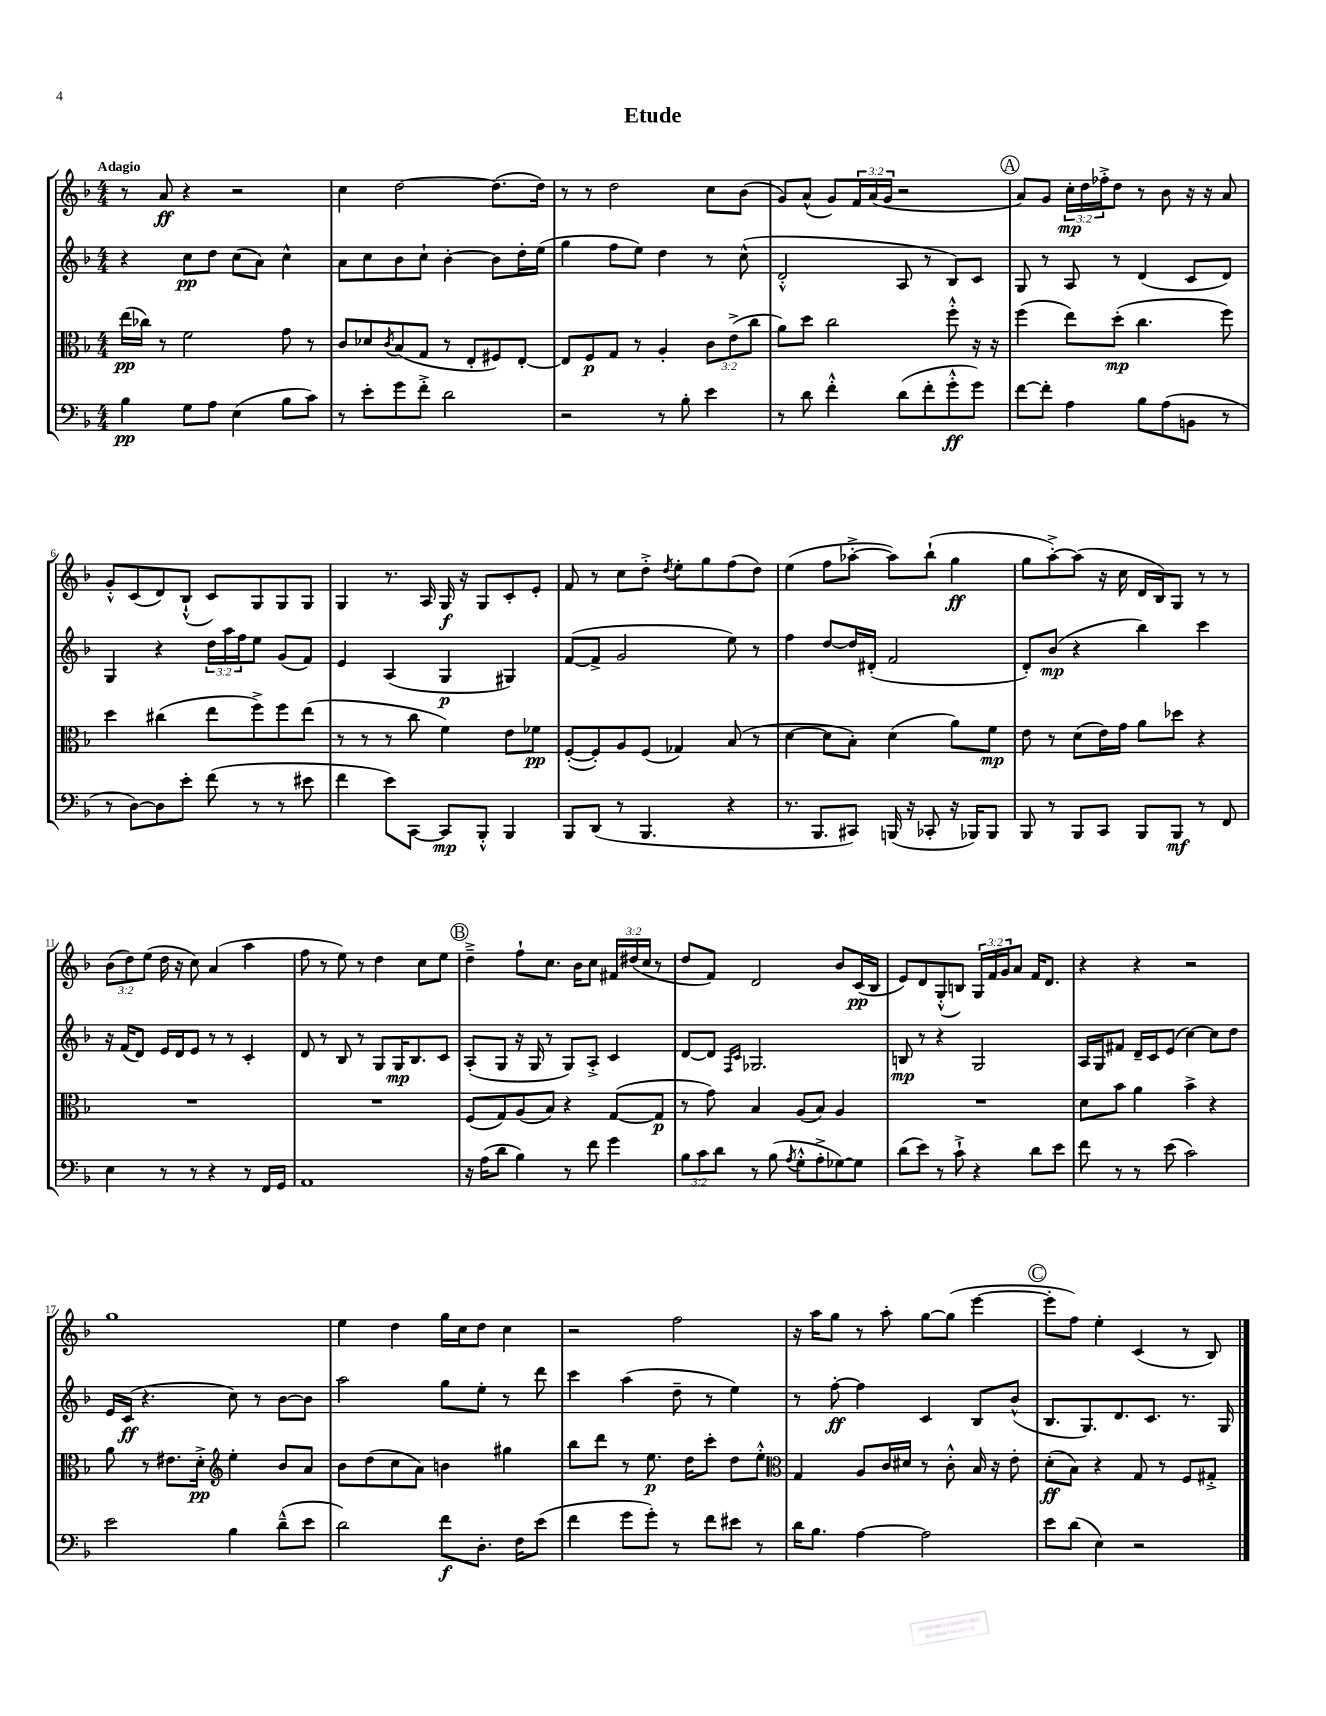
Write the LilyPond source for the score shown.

\header { title = "Etude" }
<<
\new StaffGroup <<
\new Staff = "s0" {
    \clef treble \key f \major \numericTimeSignature \time 4/4 \override Staff.TupletNumber.text = #tuplet-number::calc-fraction-text \tempo "Adagio"
    r8 a'8\ff r4 r2 |
    c''4 d''2~ d''8.( d''16) |
    r8 r8 d''2 c''8 bes'8( |
    g'8) a'8-^( g'8) \tuplet 3/2 { f'16 a'16( g'16 } r2 |
    \mark \markup { \circle "A" } a'8) g'8 \tuplet 3/2 { c''16-.\mp d''16 fes''16-.-> } d''8 r8 bes'8 r16 r16 a'8 |
    g'8-.-^ c'8( d'8) bes8-!-^( c'8) g8 g8 g8 |
    g4 r8. a16 g16\f r16 g8 c'8-. e'8-. |
    f'8 r8 c''8 d''8-.-> \acciaccatura { d''8 } e''8-. g''8 f''8( d''8) |
    e''4( f''8 aes''8~-.-> aes''8) bes''8-!( g''4\ff |
    g''8 a''8~-.->) a''8( r16 c''16 d'16 bes16) g8 r8 r8 |
    \tuplet 3/2 { bes'8( d''8) e''8( } d''16 r16 c''8) a'4( a''4 |
    f''8 r8 e''8) r8 d''4 c''8 e''8 |
    \mark \markup { \circle "B" } d''4---> f''8-! c''8. bes'16 c''8 \tuplet 3/2 { fis'16 dis''16( c''16 } r8 |
    d''8 f'8) d'2 bes'8 c'16\pp( bes16 |
    e'8) d'8 g8-.-^( b8) \tuplet 3/2 { g16 f'16 g'16 } a'8 f'16 d'8. |
    r4 r4 r2 |
    g''1 |
    e''4 d''4 g''16 c''16 d''8 c''4 |
    r2 f''2 |
    r16 a''16 g''8 r8 a''8-. g''8~ g''8( e'''4~ |
    \mark \markup { \circle "C" } e'''8-. f''8) e''4-. c'4( r8 bes8) \bar "|." |
}
\new Staff = "s1" {
    \clef treble \key f \major \numericTimeSignature \time 4/4 \override Staff.TupletNumber.text = #tuplet-number::calc-fraction-text
    r4 c''8\pp d''8 c''8( a'8) c''4-^ |
    a'8 c''8 bes'8 c''8-! bes'4~-. bes'8 d''16-. e''16( |
    g''4 f''8 e''8) d''4 r8 c''8-^( |
    d'2-.-^ a8 r8 bes8) c'8 |
    \mark \markup { \circle "A" } g8 r8 a8 r8 d'4( c'8 d'8) |
    g4 r4 \tuplet 3/2 { d''16 a''16 f''16 } e''8 g'8( f'8) |
    e'4 a4( g4\p gis4) |
    f'8~( f'8-> g'2 e''8) r8 |
    f''4 d''8~ d''16 dis'16-.( f'2 |
    d'8-.) bes'8\mp( r4 bes''4) c'''4 |
    r16 f'16( d'8) e'16 d'16 e'8 r8 r8 c'4-. |
    d'8 r8 bes8 r8 g8 g16\mp bes8. c'8 |
    \mark \markup { \circle "B" } a8-.( g8 r16 g16 r8 g8) a8-.-> c'4 |
    d'8~ d'8 \grace { f16 c'16 } ges2. |
    b8\mp r8 r4 g2 |
    a16 g16 fis'8 d'16-- c'16 e'8( c''4~) c''8 d''8 |
    e'16 c'16\ff( r4. c''8) r8 bes'8~ bes'8 |
    a''2 g''8 e''8-. r8 d'''8 |
    c'''4 a''4( d''8-- r8 e''4) |
    r8 f''8~-.\ff f''4 c'4 bes8 bes'8-^( |
    \mark \markup { \circle "C" } bes8. g8.) d'8. c'8. r8. g16 \bar "|." |
}
\new Staff = "s2" {
    \clef alto \key f \major \numericTimeSignature \time 4/4 \override Staff.TupletNumber.text = #tuplet-number::calc-fraction-text
    e''16\pp( ces''16) r8 f'2 g'8 r8 |
    c'8 des'8 \acciaccatura { c'8 } bes8( g8 r8 e8-. fis8) e8~-. |
    e8 f8\p g8 r8 a4-. \tuplet 3/2 { c'8 e'8->( c''8 } |
    a'8) d''8 c''2 f''8-.-^ r16 r16 |
    \mark \markup { \circle "A" } f''4( e''8) d''8-.\mp( c''4. f''8) |
    d''4 cis''4( e''8 f''8->) f''8 e''8( |
    r8 r8 r8 c''8 f'4) e'8 fes'8\pp |
    f8~-.( f8-.) a8 f8( ges4) bes8( r8 |
    d'4~ d'8 bes8-.) d'4( a'8) f'8\mp |
    e'8 r8 d'8( e'16) g'16 a'8 des''8 r4 |
    R1 |
    R1 |
    \mark \markup { \circle "B" } f8( g8) a8( bes8) r4 g8~( g8\p |
    r8 g'8) bes4 a8( bes8) a4 |
    R1 |
    d'8 bes'8 a'4 bes'4-> r4 |
    a'8 r8 eis'8. d'16-.->\pp \clef treble e''4-. bes'8 a'8 |
    bes'8 d''8( c''8 a'8) b'4 gis''4 |
    bes''8 d'''8 r8 e''8.\p d''16 c'''8-. d''8 e''8-.-^ |
    \clef alto g4 a8 c'16 dis'16 r8 c'8-.-^ bes16 r16 e'8-. |
    \mark \markup { \circle "C" } d'8-.\ff( bes8) r4 g8 r8 f8 gis8-.-> \bar "|." |
}
\new Staff = "s3" {
    \clef bass \key f \major \numericTimeSignature \time 4/4 \override Staff.TupletNumber.text = #tuplet-number::calc-fraction-text
    bes4\pp g8 a8 e4( bes8 c'8) |
    r8 e'8-. g'8 f'8-.-> d'2 |
    r2 r8 bes8-. e'4 |
    r8 d'8 f'4-.-^ d'8( f'8-. g'8-.-^\ff g'8) |
    \mark \markup { \circle "A" } f'8~ f'8-. a4 bes8 a8( b,8 r8 |
    r8 d8~) d8 e'8-. f'8( r8 r8 eis'8 |
    f'4 e'8) c,8~ c,8\mp bes,,8-.-^ bes,,4 |
    bes,,8 d,8( r8 bes,,4. r4 |
    r8. bes,,8. cis,8) b,,16( r16 ces,8-. r16 bes,,16) bes,,8 |
    bes,,8 r8 bes,,8 c,8 bes,,8 bes,,8\mf r8 f,8 |
    e4 r8 r8 r4 r8 f,16 g,16 |
    a,1 |
    \mark \markup { \circle "B" } r16 a16( d'8 bes4) r8 f'8 g'4 |
    \tuplet 3/2 { bes8 c'8 d'8 } r8 bes8( \acciaccatura { a8 } g8-.-^ a8-.-> ges8~) ges8 |
    d'8( e'8) r8 c'8-!-> r4 d'8 e'8 |
    f'8 r8 r8 e'8( c'2) |
    e'2 bes4 d'8---^( e'8 |
    d'2) f'8\f d8.-. f16 e'8( |
    f'4 g'8 g'8-.) r8 f'8 eis'8 r8 |
    d'16 bes8. a4~ a2 |
    \mark \markup { \circle "C" } e'8 d'8( e4) r2 \bar "|." |
}
>>
>>
